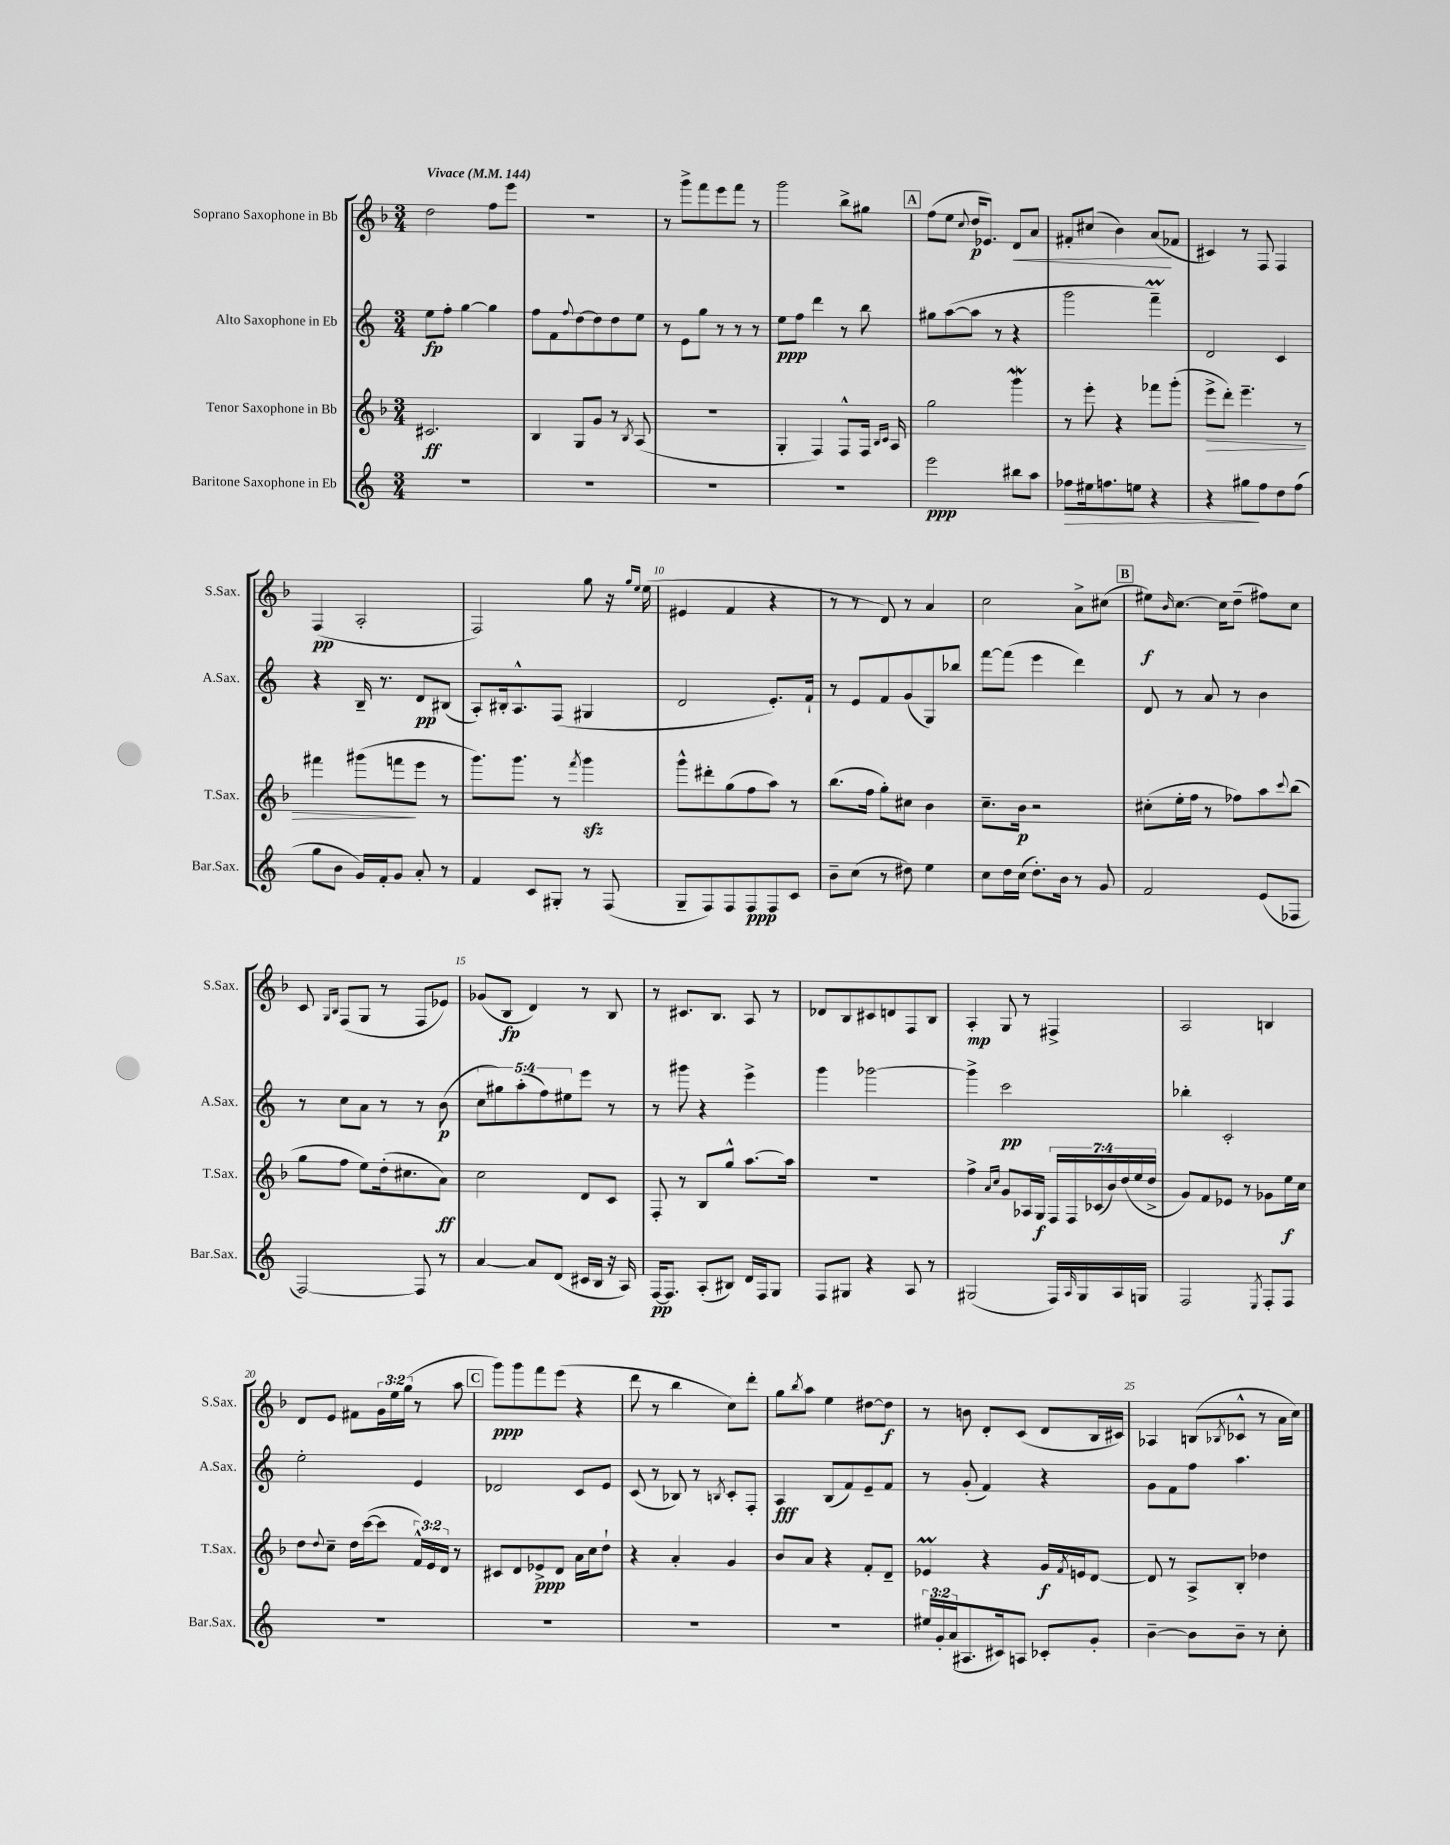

**kern	**dynam	**kern	**dynam	**kern	**dynam	**kern	**dynam
*part4	*part4	*part3	*part3	*part2	*part2	*part1	*part1
*staff4	*staff4	*staff3	*staff3	*staff2	*staff2	*staff1	*staff1
*I"Baritone Saxophone in Eb	*	*I"Tenor Saxophone in Bb	*	*I"Alto Saxophone in Eb	*	*I"Soprano Saxophone in Bb	*
*I'Bar.Sax.	*	*I'T.Sax.	*	*I'A.Sax.	*	*I'S.Sax.	*
*clefG2	*	*clefG2	*	*clefG2	*	*clefG2	*
*k[]	*	*k[b-]	*	*k[]	*	*k[b-]	*
*M3/4	*	*M3/4	*	*M3/4	*	*M3/4	*
*MM144	*	*MM144	*	*MM144	*	*MM144	*
=1	=1	=1	=1	=1	=1	=1	=1
!	!	!	!	!	!	!LO:TX:a:B:t=Vivace	!
2.r	.	2.c#X/	ff	8ee\L	fp	2dd\	.
.	.	.	.	8ff'\J	.	.	.
.	.	.	.	[4gg\	.	.	.
.	.	.	.	4gg\]	.	8ff\L	.
.	.	.	.	.	.	8eee\J	.
=2	=2	=2	=2	=2	=2	=2	=2
2.r	.	4B-/	.	8ff\L	.	2.r	.
.	.	.	.	8f\	.	.	.
.	.	.	.	8qqff/	.	.	.
.	.	8G/L	.	[8dd\	.	.	.
.	.	8g/J	.	8dd\]	.	.	.
.	.	8r	.	8dd\	.	.	.
.	.	8qB-/	.	.	.	.	.
.	.	(8A/	.	8ee\J	.	.	.
=3	=3	=3	=3	=3	=3	=3	=3
2.r	.	2.r	.	8r	.	8r	.
.	.	.	.	8e\L	.	8ggg^\L	.
.	.	.	.	8gg\J	.	8fff\	.
.	.	.	.	8r	.	8eee\	.
.	.	.	.	8r	.	8fff\J	.
.	.	.	.	8r	.	8r	.
=4	=4	=4	=4	=4	=4	=4	=4
2.r	.	4G'/	.	8ee\L	ppp	2ggg\	.
.	.	.	.	8ff\J	.	.	.
.	.	4F/)	.	4ddd\	.	.	.
.	.	8F^^/L	.	8r	.	8bb-^\L	.
.	.	16F/Jk	.	8bb\	.	8gg#X\J	.
.	.	16qqB-/LL	.	.	.	.	.
.	.	16qqc/JJ	.	.	.	.	.
.	.	16A/	.	.	.	.	.
!!LO:REH:place=s1:t=A
=5	=5	=5	=5	=5	=5	=5	=5
2eee\	ppp	2gg\	.	8gg#X\L	.	(8ff\L	.
.	.	.	.	([8aa\	.	8ee\J	.
.	.	.	.	.	.	8qqcc/	.
.	.	.	.	8aa\J]	.	16dd/KL	p
.	.	.	.	.	.	8.e-X/J)	.
.	.	.	.	8r	.	.	.
!	!	!	!	!	!	!	!LO:HP:b
8bb#X\L	.	4gggW\	.	4r	.	8d/L	<
8aa\J	.	.	.	.	.	8a/J	.
=6	=6	=6	=6	=6	=6	=6	=6
!	!LO:HP:b	!	!	!	!	!	!
8ff-X\L	>	8r	.	2ggg\	.	8f#X'/L	.
16ee#X\k	.	8eee'\	.	.	.	(8cc#X/J	.
8.ffn\	.	.	.	.	.	.	.
.	.	4r	.	.	.	4b-\)	.
8een\J	.	.	.	.	.	.	.
4r	.	8fff-X\L	.	4fffM~\)	.	(8a/L	.
.	.	(8ggg'\J	.	.	.	8f-X/J	[
=7	=7	=7	=7	=7	=7	=7	=7
!	!	!	!LO:HP:b	!	!	!	!
4r	.	8eee^\L	>	2d/	.	4c#X/)	.
.	.	8ddd'\J)	.	.	.	.	.
8gg#X\L	.	4.eee~\	.	.	.	8r	.
8ff\	]	.	.	.	.	8F/	.
8dd\	.	.	.	4c/	.	4F/	.
(8ff\J	.	8r	.	.	.	.	.
!!LO:LB:g=z
=8	=8	=8	=8	=8	=8	=8	=8
8gg\L	.	4fff#X\	.	4r	.	(4F/	pp
8b\J	.	.	.	.	.	.	.
16g/LL)	.	(8ggg#X\L	.	16B~/	.	2A'/	.
16f'/J	.	.	.	8.r	.	.	.
8g/J	.	8fffn\	.	.	.	.	.
8a'/	.	8eee\J	]	8d/L	pp	.	.
8r	.	8r	.	(8B#X/J	.	.	.
=9	=9	=9	=9	=9	=9	=9	=9
4f/	.	8.ggg\L)	.	8A'/L)	.	2F/)	.
.	.	.	.	16B#X'/k	.	.	.
.	.	8.ggg\J	.	8.A^^/	.	.	.
8c/L	.	.	.	.	.	.	.
8G#X'/J	.	8r	.	(8F/J	.	.	.
.	.	8qfff/	.	.	.	.	.
8r	.	4gggzz\	.	4G#X/	.	8gg\	.
(8F/	.	.	.	.	.	16r	.
.	.	.	.	.	.	16qqgg/LL	.
.	.	.	.	.	.	16qqee/JJ	.
.	.	.	.	.	.	(16ee\	.
=10	=10	=10	=10	=10	=10	=10	=10
8G~/L	.	8ggg^^\L	.	2d/	.	4e#X/	.
8F/)	.	8ddd#X'\	.	.	.	.	.
8F/	.	(8gg\	.	.	.	4f/	.
8F/	ppp	8ff\	.	.	.	.	.
8F/	.	8aa\J)	.	8.e'/L)	.	4r	.
8c/J	.	8r	.	.	.	.	.
.	.	.	.	16f`/Jk	.	.	.
=11	=11	=11	=11	=11	=11	=11	=11
8b~\L	.	(8.bb-\L	.	8r	.	8r	.
(8cc\J	.	.	.	8e/L	.	8r	.
.	.	16ff\Jk	.	.	.	.	.
8r	.	8gg'\L)	.	8f/	.	8d/)	.
8dd#X\)	.	8cc#X\J	.	(8g/	.	8r	.
4ee\	.	4b-\	.	8G/)	.	4a/	.
.	.	.	.	8bb-X/J	.	.	.
=12	=12	=12	=12	=12	=12	=12	=12
8cc\L	.	8.cc~\L	.	[8fff\L	.	2cc\	.
16dd\L	.	.	.	(8fff\J]	.	.	.
(16cc\JJ	.	16b-\Jk	p	.	.	.	.
8.dd'\L)	.	2r	.	4eee\	.	.	.
16b\Jk	.	.	.	.	.	.	.
8r	.	.	.	4ddd\)	.	8a^\L	.
8g/	.	.	.	.	.	(8cc#X\J	.
!!LO:REH:place=s1:t=B
=13	=13	=13	=13	=13	=13	=13	=13
2f/	.	(8cc#X'\L	.	8d/	.	8ee#X\L)	f
.	.	.	.	.	.	16qqb-/	.
.	.	16ee'\L	.	8r	.	[8.cc\J	.
.	.	16ff\JJ	.	.	.	.	.
.	.	8r	.	8a/	.	.	.
.	.	.	.	.	.	16cc\KL]	.
.	.	8ff-X\L)	.	8r	.	(8dd~\J	.
(8e/L	.	8aa\	.	4b\	.	8ff#X\L)	.
.	.	8qqccc/	.	.	.	.	.
8F-X/J	.	(8bb-\J	.	.	.	8cc\J	.
!!LO:LB:g=z
=14	=14	=14	=14	=14	=14	=14	=14
[2F/)	.	8gg\L	.	8r	.	8c/	.
.	.	.	.	.	.	16qqG/LL	.
.	.	.	.	.	.	16qqB-/JJ	.
.	.	8ff\J	.	8cc\L	.	(8F/L	.
.	.	8ee\L)	.	8a\J	.	8G/J	.
.	.	(16dd'\k	.	8r	.	8r	.
.	.	8.cc#X\	.	.	.	.	.
8F/]	.	.	.	8r	.	8F/L	.
8r	.	8a\J)	ff	(8b\	p	8e-X/J)	.
=15	=15	=15	=15	=15	=15	=15	=15
[4a/	.	2cc\	.	10cc\L	.	(8g-X/L	.
.	.	.	.	10gg#X\)	.	.	.
.	.	.	.	.	.	8B-/J	fp
.	.	.	.	(10aa'\	.	.	.
8a/L]	.	.	.	.	.	4d/)	.
.	.	.	.	10ff\)	.	.	.
(8d/J	.	.	.	.	.	.	.
.	.	.	.	10ee#X\	.	.	.
16c#X/LL	.	8d/L	.	8eee\J	.	8r	.
16B/JJ	.	.	.	.	.	.	.
16r	.	8c/J	.	8r	.	8B-/	.
16A/)	.	.	.	.	.	.	.
=16	=16	=16	=16	=16	=16	=16	=16
[16F/KL	pp	8F'/	.	8r	.	8r	.
8.F/J]	.	.	.	.	.	.	.
.	.	8r	.	8ggg#X\	.	8.c#X/L	.
(8A'/L	.	8B-/L	.	4r	.	.	.
.	.	.	.	.	.	8.B-/J	.
8B#X/J)	.	8gg^^/J	.	.	.	.	.
16d/LL	.	[8.aa\L	.	4eee^\	.	8A/	.
16F/J	.	.	.	.	.	.	.
8G/J	.	.	.	.	.	8r	.
.	.	16aa\Jk]	.	.	.	.	.
=17	=17	=17	=17	=17	=17	=17	=17
8F/L	.	2.r	.	4ggg\	.	8d-X/L	.
8G#X/J	.	.	.	.	.	8B-/	.
4r	.	.	.	[2ggg-X\	.	8c#X/	.
.	.	.	.	.	.	8dn/	.
8A/	.	.	.	.	.	8F/	.
8r	.	.	.	.	.	8B-/J	.
=18	=18	=18	=18	=18	=18	=18	=18
(2G#X/	.	4ff^\	.	4ggg-^\]	.	4A'/	mp
.	.	16qqa/LL	.	.	.	.	.
.	.	16qqcc/JJ	.	.	.	.	.
.	.	8g/L	.	2ccc\	pp	8G/	.
.	.	16A-X/L	.	.	.	8r	.
.	.	16G/JJ	f	.	.	.	.
16F/LL)	.	28F/LL	.	.	.	4F#X^/	.
.	.	28F/	.	.	.	.	.
16qqA/	.	.	.	.	.	.	.
16G#/	.	.	.	.	.	.	.
.	.	(28c-X/	.	.	.	.	.
.	.	28b-/)	.	.	.	.	.
16A/	.	.	.	.	.	.	.
.	.	(28dd/	.	.	.	.	.
.	.	28ee/	.	.	.	.	.
16Gn/JJ	.	.	.	.	.	.	.
.	.	28dd^/JJ	.	.	.	.	.
=19	=19	=19	=19	=19	=19	=19	=19
2F/	.	8g/L)	.	4bb-X'\	.	2A/	.
.	.	8f/	.	.	.	.	.
.	.	8e-X/J	.	2c'/	.	.	.
.	.	8r	.	.	.	.	.
8qE/	.	.	.	.	.	.	.
8F'/L	.	8g-X\L	.	.	.	4Bn/	.
8F/J	.	16ee\L	f	.	.	.	.
.	.	16cc\JJ	.	.	.	.	.
!!LO:LB:g=z
=20	=20	=20	=20	=20	=20	=20	=20
2.r	.	8dd\L	.	2ee'\	.	8d/L	.
.	.	8qqdd/	.	.	.	.	.
.	.	8cc~\J	.	.	.	8e/J	.
.	.	16dd\LL	.	.	.	8f#X\L	.
.	.	([16ccc\J	.	.	.	.	.
.	.	8ccc\J]	.	.	.	24g\L	.
.	.	.	.	.	.	24ee\	.
.	.	.	.	.	.	(24gg\JJ	.
.	.	24f^^/LL)	.	4e/	.	8r	.
.	.	24e/	.	.	.	.	.
.	.	24d/JJ	.	.	.	.	.
.	.	8r	.	.	.	8aa\	.
!!LO:REH:place=s1:t=C
=21	=21	=21	=21	=21	=21	=21	=21
2.r	.	8c#X/L	.	2d-X/	.	8ggg\L)	ppp
.	.	8d/	.	.	.	8ggg\	.
.	.	8e-X^/	ppp	.	.	8fff\	.
.	.	8d/J	.	.	.	(8eee\J	.
.	.	16a\LL	.	8c/L	.	4r	.
.	.	16cc\J	.	.	.	.	.
.	.	8dd`\J	.	8e/J	.	.	.
=22	=22	=22	=22	=22	=22	=22	=22
2.r	.	4r	.	(8c/	.	8ddd\	.
.	.	.	.	8r	.	8r	.
.	.	4a'/	.	8B-X/)	.	4bb-\	.
.	.	.	.	8r	.	.	.
.	.	.	.	8qBn/	.	.	.
.	.	4g/	.	8c'/L	.	8cc\L)	.
.	.	.	.	8F'/J	.	8ddd'\J	.
=23	=23	=23	=23	=23	=23	=23	=23
2.r	.	8b-/L	.	4A/	fff	8gg\L	.
.	.	.	.	.	.	8qbb-/	.
.	.	8a/J	.	.	.	8aa\J	.
.	.	4r	.	(8B/L	.	4ee\	.
.	.	.	.	8f/)	.	.	.
.	.	8f'/L	.	8e~/	.	[8dd#X\L	.
.	.	8d~/J	.	8f/J	.	8dd#\J]	f
=24	=24	=24	=24	=24	=24	=24	=24
24ee#X/LL	.	4e-XM/	.	8r	.	8r	.
24g'/	.	.	.	.	.	.	.
(24a/J	.	.	.	.	.	.	.
8.A#X/	.	.	.	(8g'/	.	8bn\	.
.	.	4r	.	4f/)	.	8d'/L	.
16c#X/k)	.	.	.	.	.	.	.
8An/J	.	.	.	.	.	(8c/J	.
8c-X'/L	.	16g/LL	f	4r	.	8d/L	.
.	.	8qf/	.	.	.	.	.
.	.	16en/J	.	.	.	.	.
8g'/J	.	[8d/J	.	.	.	16B-/L	.
.	.	.	.	.	.	16c#X/JJ)	.
=25	=25	=25	=25	=25	=25	=25	=25
[4b~\	.	8d/]	.	8g\L	.	4A-X/	.
.	.	8r	.	8f\	.	.	.
8b\L]	.	8A^/L	.	8ff\J	.	(8Bn/L	.
.	.	.	.	.	.	8qB-X/	.
8b~\J	.	8B-'/J	.	4.aa\	.	8c-X^^/J	.
8r	.	4dd-X\	.	.	.	8r	.
8cc'\	.	.	.	.	.	16a\LL	.
.	.	.	.	.	.	16cc\JJ)	.
==	==	==	==	==	==	==	==
*-	*-	*-	*-	*-	*-	*-	*-
